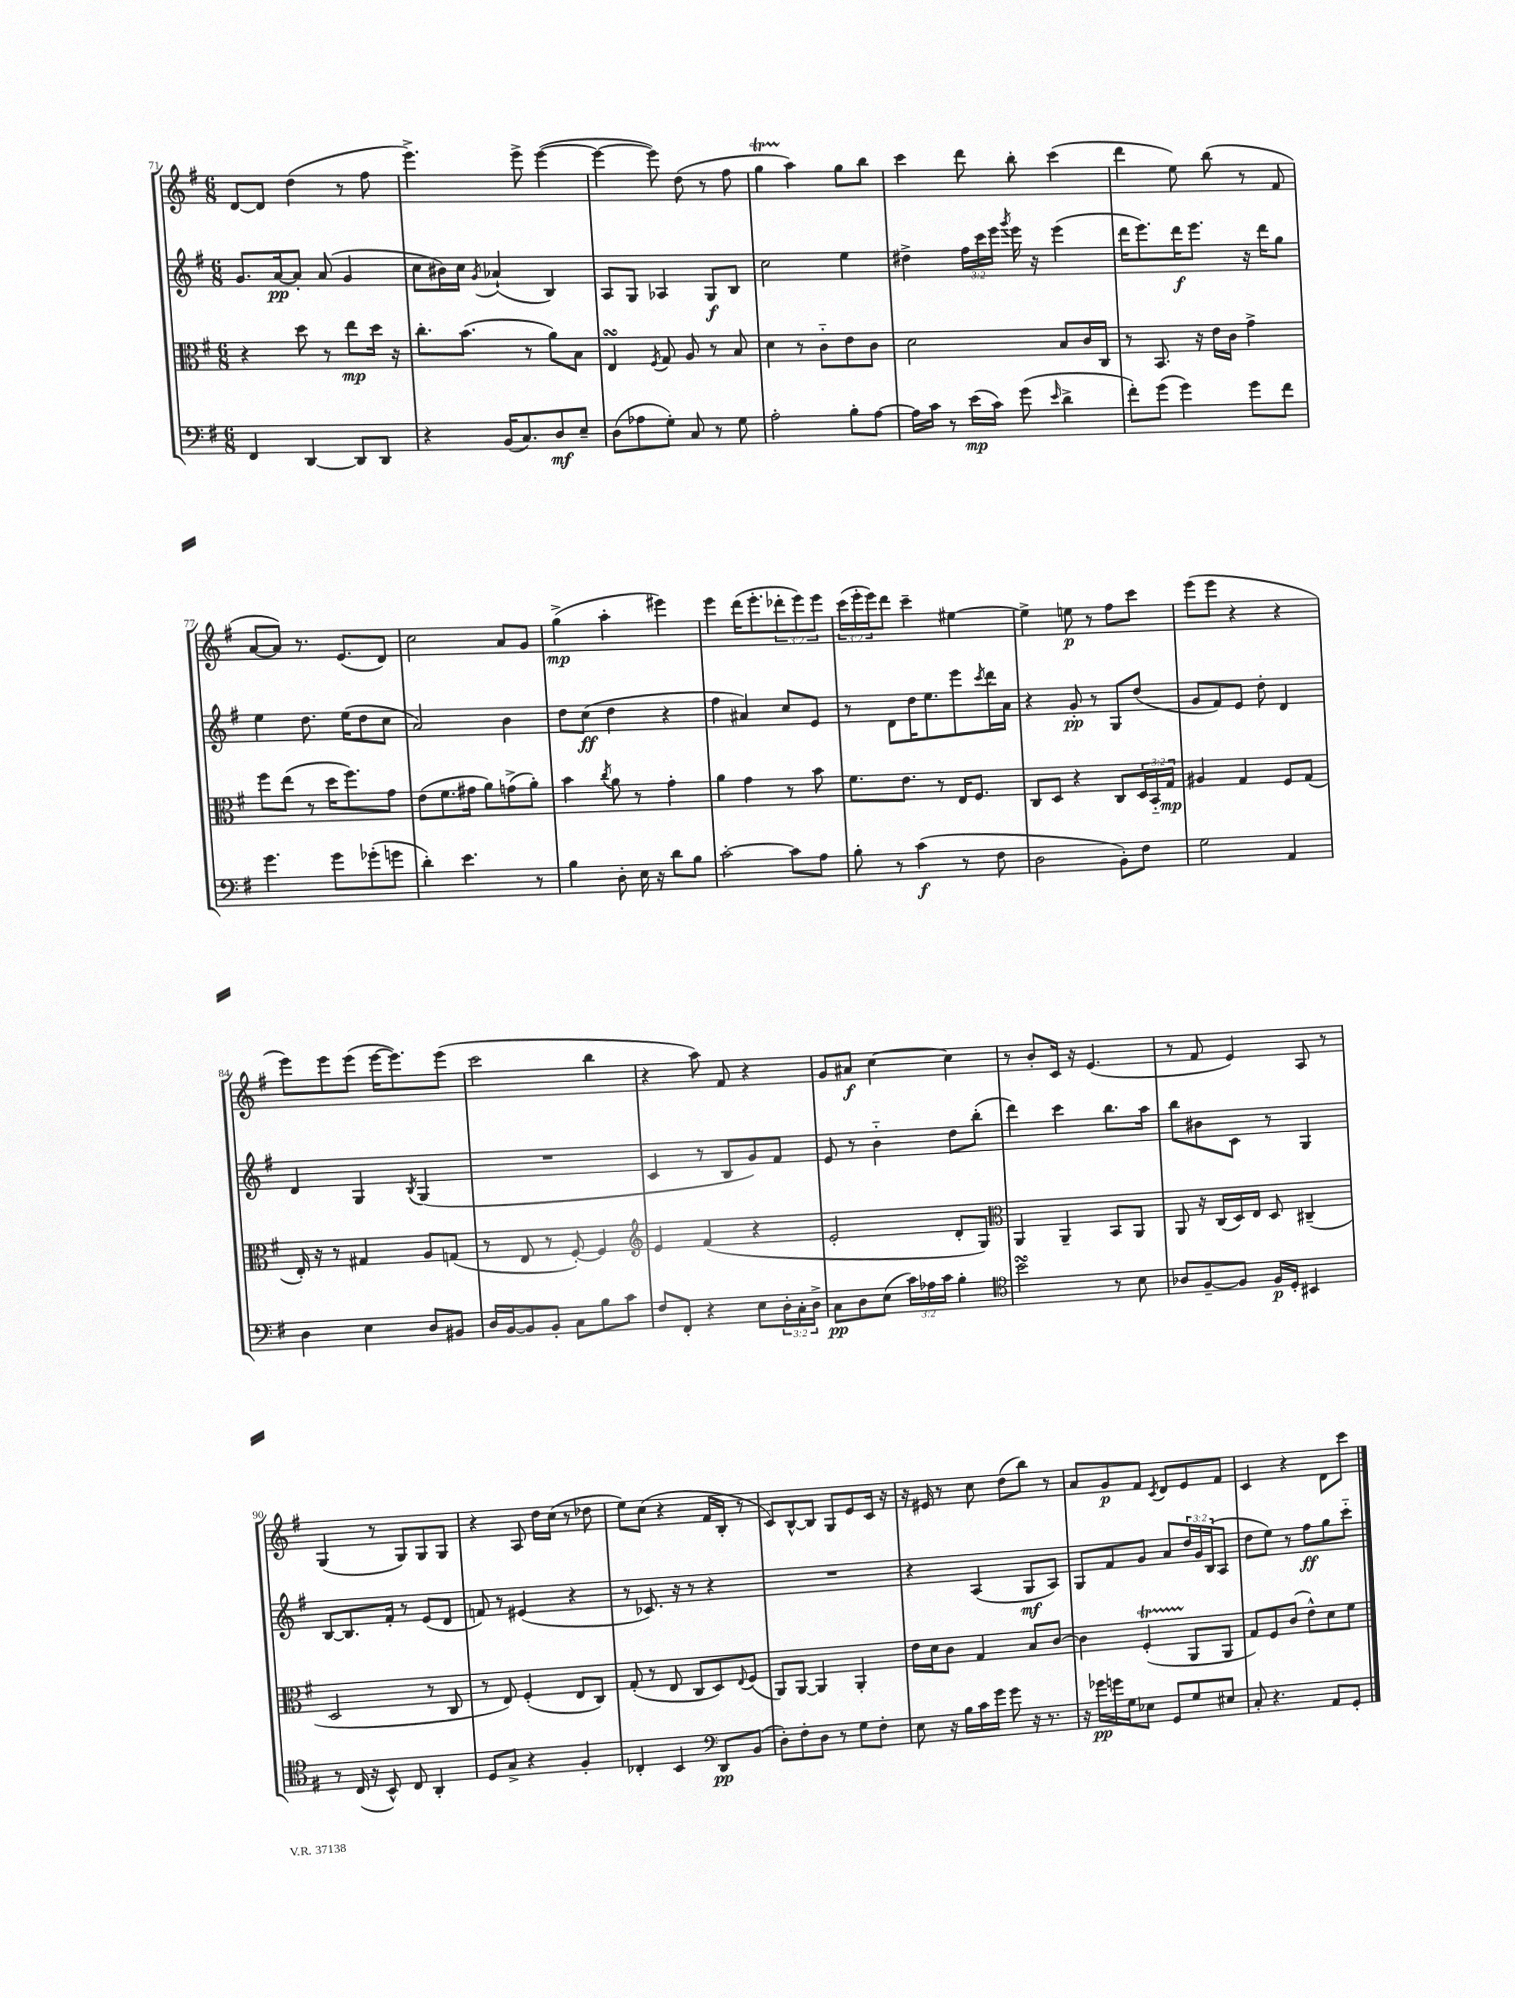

**kern	**dynam	**kern	**dynam	**kern	**dynam	**kern	**dynam
*part4	*part4	*part3	*part3	*part2	*part2	*part1	*part1
*staff4	*staff4	*staff3	*staff3	*staff2	*staff2	*staff1	*staff1
*clefF4	*	*clefC3	*	*clefG2	*	*clefG2	*
*k[f#]	*	*k[f#]	*	*k[f#]	*	*k[f#]	*
*M6/8	*	*M6/8	*	*M6/8	*	*M6/8	*
=71	=71	=71	=71	=71	=71	=71	=71
4FF#/	.	4r	.	8.g/L	.	[8d/L	.
.	.	.	.	.	.	8d/J]	.
.	.	.	.	[16a/k	pp	.	.
[4DD/	.	8dd\	.	8a'/J]	.	(4dd\	.
.	.	8r	.	(8a/	.	.	.
8DD/L]	.	8ee\L	mp	4g/	.	8r	.
8DD/J	.	16dd\Jk	.	.	.	8ff#\	.
.	.	16r	.	.	.	.	.
=72	=72	=72	=72	=72	=72	=72	=72
4r	.	8.cc'\L	.	8cc\L	.	4.eee^\)	.
.	.	.	.	16b#X\L)	.	.	.
.	.	(8.b\J	.	16cc\JJ	.	.	.
.	.	.	.	8qg/	.	.	.
(16BB/KL	.	.	.	(4a-X`/	.	.	.
8.C/)	.	.	.	.	.	.	.
.	.	8r	.	.	.	8eee^\	.
8D/	mf	8a\L)	.	4B/)	.	([4eee\	.
8E~/J	.	8B\J	.	.	.	.	.
=73	=73	=73	=73	=73	=73	=73	=73
(8D\L	.	4EsSSS/	.	8A/L	.	4eee\_	.
8A-X\	.	.	.	8G/J	.	.	.
.	.	8qF#/	.	.	.	.	.
8G'\J)	.	8G/	.	4A-X/	.	8eee\])	.
8C/	.	8A/	.	.	.	(8dd\	.
8r	.	8r	.	8G/L	f	8r	.
8G\	.	8B/	.	8B/J	.	8ff#\	.
=74	=74	=74	=74	=74	=74	=74	=74
2A'\	.	4d\	.	2cc\	.	4ggT\	.
.	.	8r	.	.	.	4aa\)	.
.	.	8c\L	.	.	.	.	.
8B'\L	.	8e\	.	4ee\	.	8gg\L	.
[8A\J	.	8c\J	.	.	.	8bb\J	.
=75	=75	=75	=75	=75	=75	=75	=75
16A\LL]	.	2d\	.	4dd#X^\	.	4ccc\	.
16c\JJ	.	.	.	.	.	.	.
8r	.	.	.	.	.	.	.
(16e\LL	mp	.	.	24ff#\LL	.	8ddd\	.
.	.	.	.	24ccc\	.	.	.
16c\JJ)	.	.	.	.	.	.	.
.	.	.	.	24eee\JJ	.	.	.
.	.	.	.	8qggg/	.	.	.
(8g\	.	.	.	16eee\	.	8bb'\	.
.	.	.	.	16r	.	.	.
16qqe/	.	.	.	.	.	.	.
4d^\	.	8B/L	.	(4eee\	.	(4ccc\	.
.	.	16c/L	.	.	.	.	.
.	.	16C/JJ	.	.	.	.	.
=76	=76	=76	=76	=76	=76	=76	=76
8f#'\L)	.	8r	.	16ddd\KL	.	4ddd\	.
.	.	.	.	8.eee\)	.	.	.
(8g\J	.	8.BB/	.	.	.	.	.
4g\)	.	.	.	16ddd\K	f	8ee\)	.
.	.	16r	.	8.eee\J	.	.	.
.	.	16e\LL	.	.	.	(8bb\	.
.	.	16c\JJ	.	.	.	.	.
8g\L	.	4g^\	.	16r	.	8r	.
.	.	.	.	16ddd\KL	.	.	.
8f#\J	.	.	.	8gg\J	.	8f#/	.
!!LO:LB:g=z
=77	=77	=77	=77	=77	=77	=77	=77
4.g\	.	8ff#\L	.	4ee\	.	[8a/L	.
.	.	(8ee\J	.	.	.	8a/J])	.
.	.	8r	.	8.dd\	.	8.r	.
8g\L	.	16dd\KL	.	.	.	.	.
.	.	8.ff#\)	.	(16ee\KL	.	(8.e/L	.
(8g-X'\	.	.	.	8dd\	.	.	.
8gn\J	.	8g\J	.	8cc\J	.	8d/J)	.
=78	=78	=78	=78	=78	=78	=78	=78
4d'\)	.	(8e\L	.	2a/)	.	2cc\	.
.	.	8.f#\	.	.	.	.	.
4.e\	.	.	.	.	.	.	.
.	.	16g#X\Jk	.	.	.	.	.
.	.	8a\L)	.	.	.	.	.
.	.	(8gn^\	.	4b\	.	8a/L	.
8r	.	8a'\J)	.	.	.	8g/J	.
=79	=79	=79	=79	=79	=79	=79	=79
4B\	.	4b\	.	8dd\L	.	(4gg^\	mp
.	.	.	.	(8cc\J	ff	.	.
.	.	8qcc/	.	.	.	.	.
8D'\	.	8a\	.	4dd\	.	4aa'\	.
16E\	.	8r	.	.	.	.	.
16r	.	.	.	.	.	.	.
8d\L	.	4g'\	.	4r	.	4eee#X\)	.
8B\J	.	.	.	.	.	.	.
=80	=80	=80	=80	=80	=80	=80	=80
[2c'\	.	4a\	.	4ff#\	.	4eee\	.
.	.	4g\	.	4a#X/)	.	(16ddd\KL	.
.	.	.	.	.	.	8.eee'\	.
8c\L]	.	8r	.	8cc/L	.	12ddd-X'\	.
.	.	.	.	.	.	12eee\)	.
8A\J	.	8b\	.	8e/J	.	.	.
.	.	.	.	.	.	12eee\J	.
=81	=81	=81	=81	=81	=81	=81	=81
8B'\	.	8.f#\L	.	8r	.	(24ccc\LL	.
.	.	.	.	.	.	24eee'\	.
.	.	.	.	.	.	24eee\J)	.
8r	.	.	.	8d\L	.	8ddd\J	.
.	.	8.e\J	.	.	.	.	.
(4c\	f	.	.	16dd\K	.	4ccc~\	.
.	.	.	.	8.ee\	.	.	.
.	.	8r	.	.	.	.	.
8r	.	16E/KL	.	8eee\	.	[4ee#X\	.
.	.	8.F#/J	.	.	.	.	.
.	.	.	.	8qccc/	.	.	.
8F#\	.	.	.	16ddd\L	.	.	.
.	.	.	.	16a\JJ	.	.	.
=82	=82	=82	=82	=82	=82	=82	=82
2D\	.	8C/L	.	4r	.	4ee#^\]	.
.	.	8D/J	.	.	.	.	.
.	.	4r	.	8g'/	pp	8een\	p
.	.	.	.	8r	.	8r	.
8BB'\L)	.	8C/L	.	8G/L	.	8ff#\L	.
8F#\J	.	24D/L	.	(8dd/J	.	8ccc\J	.
.	.	24BB/	.	.	.	.	.
.	.	24G/JJ	mp	.	.	.	.
=83	=83	=83	=83	=83	=83	=83	=83
2G\	.	4A#X/	.	8g/L	.	(8eee\L	.
.	.	.	.	8f#/)	.	8eee\J	.
.	.	4G/	.	8e/J	.	4r	.
.	.	.	.	8dd'\	.	.	.
4AA/	.	8F#/L	.	4d/	.	4r	.
.	.	(8G/J	.	.	.	.	.
!!LO:LB:g=z
=84	=84	=84	=84	=84	=84	=84	=84
4D\	.	16E'/)	.	4d/	.	8eee\L)	.
.	.	16r	.	.	.	.	.
.	.	8r	.	.	.	8eee\	.
4E\	.	4G#X/	.	4G/	.	(8eee\J	.
.	.	.	.	.	.	[16eee\KL	.
.	.	.	.	.	.	8.eee\])	.
.	.	.	.	8qB/	.	.	.
8D/L	.	8A/L	.	(4G/	.	.	.
8BB#X/J	.	(8Gn/J	.	.	.	(8eee\J	.
=85	=85	=85	=85	=85	=85	=85	=85
16D/LL	.	8r	.	2.r	.	2ccc\	.
[16BB/J	.	.	.	.	.	.	.
8BB/]	.	8E/	.	.	.	.	.
8BB'/J	.	8r	.	.	.	.	.
8C\L	.	[8F#'/)	.	.	.	.	.
8B\	.	4F#/]	.	.	.	4bb\	.
8c\J	.	.	.	.	.	.	.
=86	=86	=86	=86	=86	=86	=86	=86
*	*	*clefG2	*	*	*	*	*
8F#/L	.	4e/	.	4c/	.	4r	.
8FF#'/J	.	.	.	.	.	.	.
4r	.	(4f#/	.	8r	.	8aa\)	.
.	.	.	.	8B/L	.	8f#/	.
8E\L	.	4r	.	8g/)	.	4r	.
24D'\L	.	.	.	8f#/J	.	.	.
24C'\	.	.	.	.	.	.	.
24D^\JJ	.	.	.	.	.	.	.
=87	=87	=87	=87	=87	=87	=87	=87
8C\L	pp	2e'/	.	8e/	.	8g/L	.
8D\	.	.	.	8r	.	8a#X/J	f
(8E\J	.	.	.	4b\	.	[4cc\	.
24c\LL)	.	.	.	.	.	.	.
24A-X\	.	.	.	.	.	.	.
24c\JJ	.	.	.	.	.	.	.
4B'\	.	8d'/L	.	8dd\L	.	4cc\]	.
.	.	8G/J)	.	(8bb'\J	.	.	.
=88	=88	=88	=88	=88	=88	=88	=88
*clefC4	*	*clefC3	*	*	*	*	*
2bsSsS\	.	4AA/	.	4ddd\)	.	8r	.
.	.	.	.	.	.	8b'/L	.
.	.	4AA~/	.	4ccc\	.	16c/Jk	.
.	.	.	.	.	.	16r	.
.	.	.	.	.	.	(4.e/	.
8r	.	8BB/L	.	8.bb\L	.	.	.
8B\	.	8AA/J	.	.	.	.	.
.	.	.	.	16aa\Jk	.	.	.
=89	=89	=89	=89	=89	=89	=89	=89
8A-X/L	.	8AA/	.	8bb\L	.	8r	.
[8F#~/	.	16r	.	8b#X\	.	8f#/	.
.	.	(16C/LL	.	.	.	.	.
8F#/J]	.	16D/)	.	8c\J	.	4e/)	.
.	.	16E/JJ	.	.	.	.	.
16F#/LL	p	8D/	.	8r	.	.	.
16D'/JJ	.	.	.	.	.	.	.
4BB#X/	.	(4C#X~/	.	4G/	.	8A/	.
.	.	.	.	.	.	8r	.
!!LO:LB:g=z
=90	=90	=90	=90	=90	=90	=90	=90
8r	.	2D/	.	[8B/L	.	(4G/	.
(16C/	.	.	.	8.B/]	.	.	.
16r	.	.	.	.	.	.	.
8BB^^/)	.	.	.	.	.	8r	.
.	.	.	.	16f#'/Jk	.	.	.
8C/	.	.	.	8r	.	8G/L)	.
4AA'/	.	8r	.	(8e/L	.	8G/	.
.	.	8C/	.	8d/J	.	8G/J	.
=91	=91	=91	=91	=91	=91	=91	=91
8D/L	.	8r	.	8fn/)	.	4r	.
8G^/J	.	8E/)	.	8r	.	.	.
4r	.	(4F#'/	.	(4e#X/	.	8A/	.
.	.	.	.	.	.	16dd\LL	.
.	.	.	.	.	.	(16cc\JJ	.
4F#'/	.	8E/L	.	4r	.	8r	.
.	.	8C/J)	.	.	.	8dd-X\	.
=92	=92	=92	=92	=92	=92	=92	=92
4C-X'/	.	(8G'/	.	8r	.	8ee\L)	.
.	.	8r	.	8.c-X/)	.	(8cc\J	.
4BB/	.	8E/	.	.	.	4r	.
.	.	.	.	16r	.	.	.
.	.	8C/L	.	8r	.	.	.
*clefF4	*	*	*	*	*	*	*
8DD/L	pp	8D/)	.	4r	.	16f#/LL	.
.	.	.	.	.	.	16B'/JJ	.
.	.	8qqE/	.	.	.	.	.
(8BB/J	.	(8F#/J	.	.	.	8r	.
=93	=93	=93	=93	=93	=93	=93	=93
8D'\L)	.	8AA/L)	.	2.r	.	8c/L)	.
8F#'\	.	[8AA/J	.	.	.	[8B^^/	.
8D\J	.	4AA/]	.	.	.	8B/J]	.
8r	.	.	.	.	.	8G/L	.
8G\L	.	4AA'/	.	.	.	8e/	.
8F#'\J	.	.	.	.	.	16c/Jk	.
.	.	.	.	.	.	16r	.
=94	=94	=94	=94	=94	=94	=94	=94
8E\	.	16e\LL	.	4r	.	16r	.
.	.	16d\J	.	.	.	16e#X/	.
16r	.	8c\J	.	.	.	8r	.
16B\LL	.	.	.	.	.	.	.
16c\	.	4G/	.	(4A/	.	8cc\	.
16g\JJ	.	.	.	.	.	.	.
8g\	.	.	.	.	.	(8dd\L	.
16r	.	8B/L	.	8G/L	mf	8bb\J)	.
8.r	.	.	.	.	.	.	.
.	.	[8c/J	.	8A/J)	.	8r	.
=95	=95	=95	=95	=95	=95	=95	=95
16r	.	4c\]	.	8G/L	.	8a/L	.
16g-X\LL	pp	.	.	.	.	.	.
16gn\	.	.	.	8f#/	.	8g/	p
16G\J	.	.	.	.	.	.	.
8E-X\J	.	(4F#t'/	.	8g/J	.	8f#/J	.
.	.	.	.	.	.	8qc/	.
8GG/L	.	.	.	8a/L	.	8d/L	.
8G/	.	8AA/L	.	24dd/L	.	8e/	.
.	.	.	.	24g/	.	.	.
.	.	.	.	(24B/J	.	.	.
8E#X/J	.	8AA/J	.	8A/J	.	8f#/J	.
=96	=96	=96	=96	=96	=96	=96	=96
8C'/	.	8G/L)	.	8dd\L	.	4c/	.
4.r	.	8F#/	.	8ee\J)	.	.	.
.	.	(8c/J	.	8r	.	4r	.
.	.	8e^^\L)	.	8ff#\L	ff	.	.
8AA/L	.	8d\	.	8gg\	.	8d\L	.
8GG'/J	.	8f#\J	.	8ccc\J	.	8ccc\J	.
==	==	==	==	==	==	==	==
*-	*-	*-	*-	*-	*-	*-	*-
